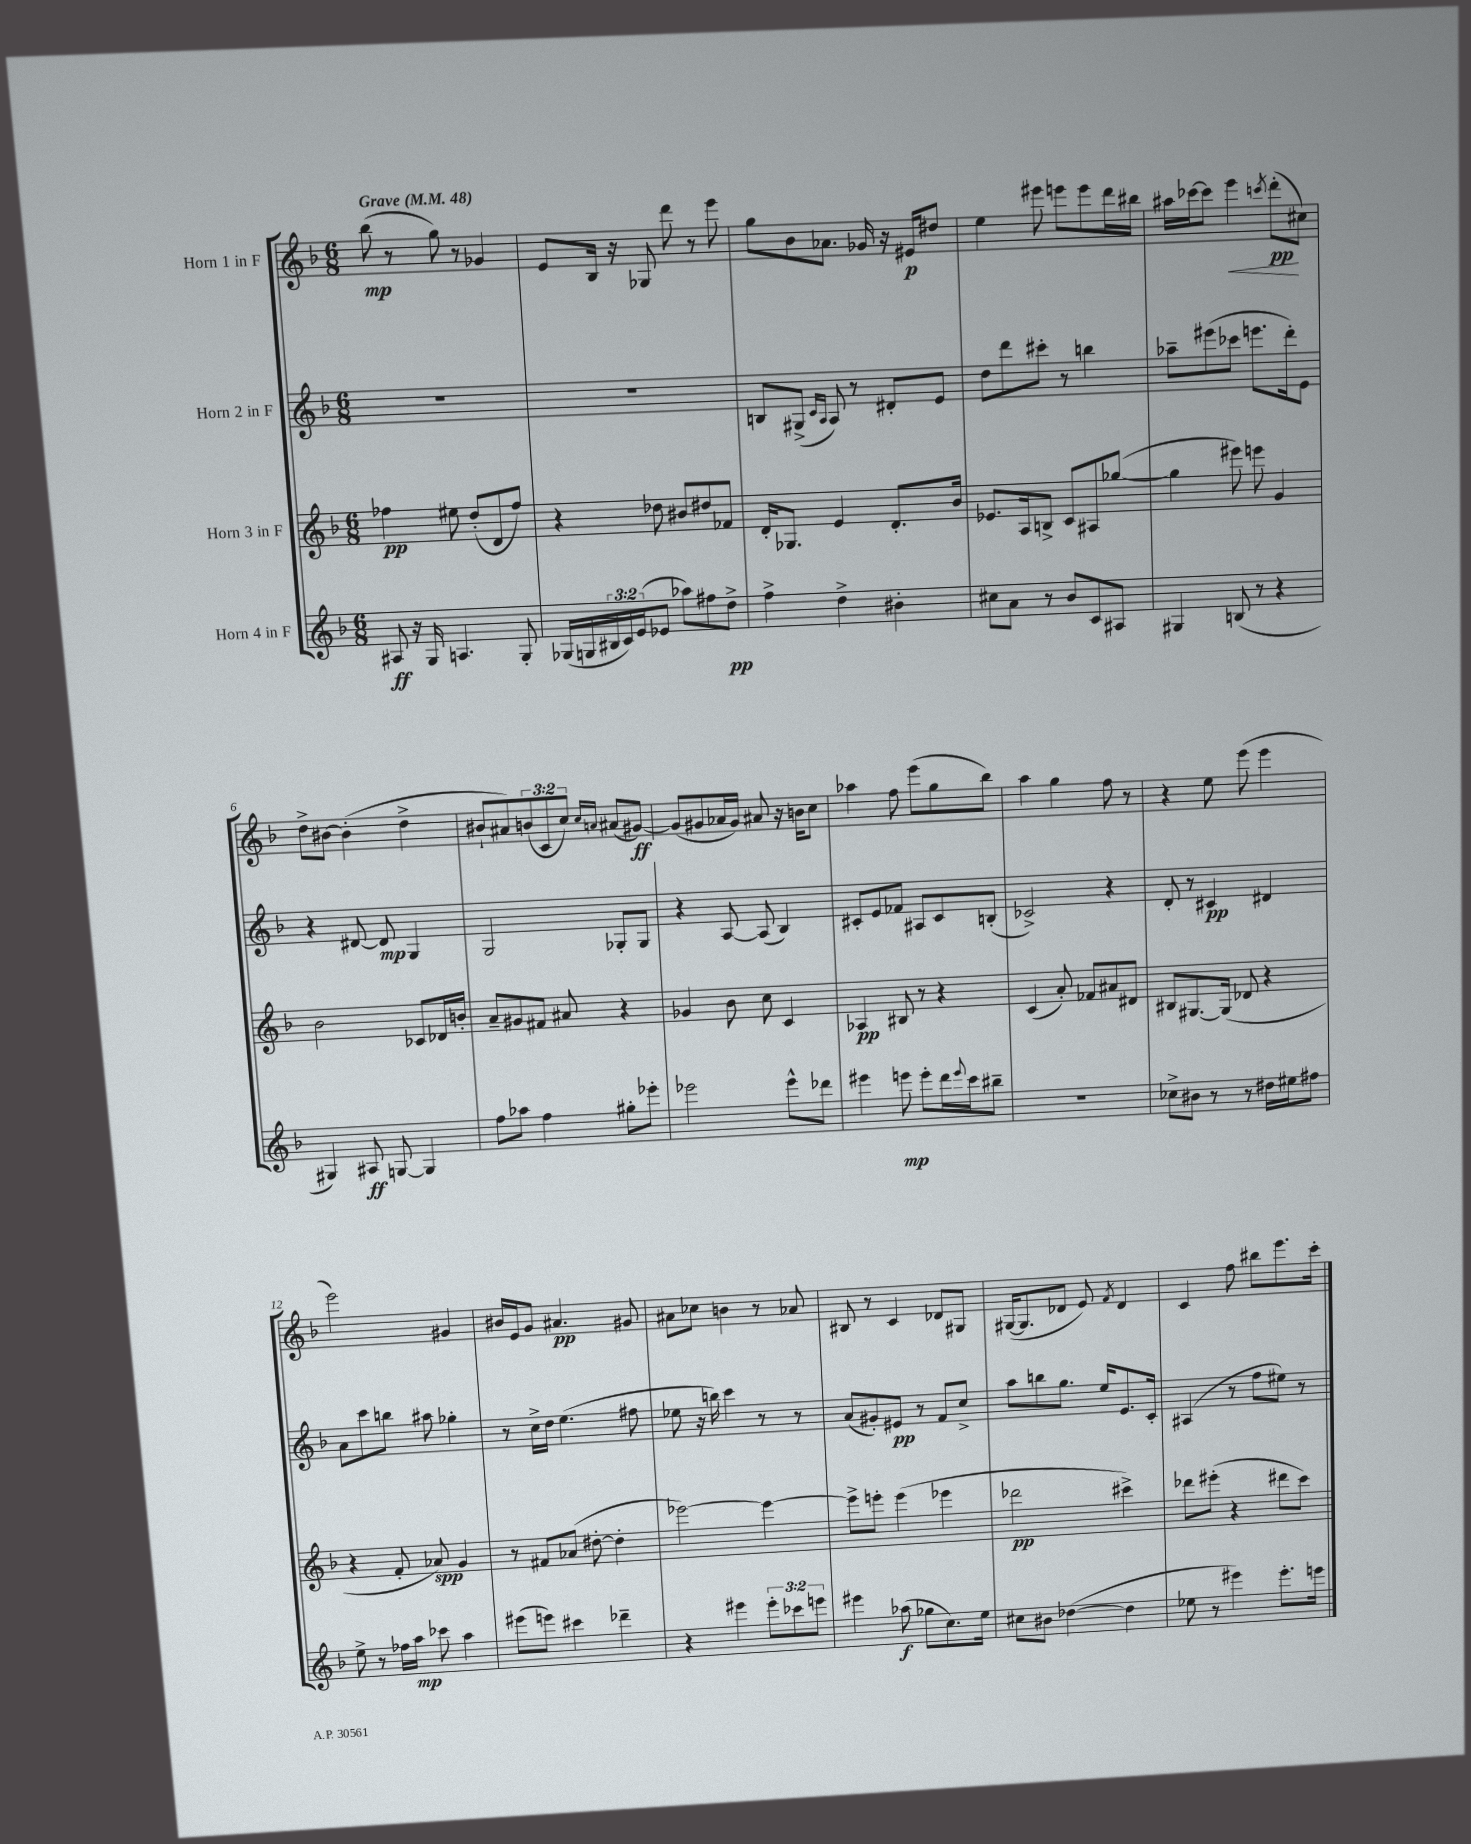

**kern	**dynam	**kern	**dynam	**kern	**dynam	**kern	**dynam
*part4	*part4	*part3	*part3	*part2	*part2	*part1	*part1
*staff4	*staff4	*staff3	*staff3	*staff2	*staff2	*staff1	*staff1
*I"Horn 4 in F	*	*I"Horn 3 in F	*	*I"Horn 2 in F	*	*I"Horn 1 in F	*
*clefG2	*	*clefG2	*	*clefG2	*	*clefG2	*
*k[b-]	*	*k[b-]	*	*k[b-]	*	*k[b-]	*
*M6/8	*	*M6/8	*	*M6/8	*	*M6/8	*
*MM48	*	*MM48	*	*MM48	*	*MM48	*
=1	=1	=1	=1	=1	=1	=1	=1
!	!	!	!	!	!	!LO:TX:a:B:t=Grave	!
8A#X/	ff	4ff-X\	pp	2.r	.	(8bb-\	mp
16r	.	.	.	.	.	8r	.
16G/	.	.	.	.	.	.	.
4.An/	.	8ee#X\	.	.	.	8gg\)	.
.	.	(8dd'/L	.	.	.	8r	.
.	.	8d/	.	.	.	4g-X/	.
8G'/	.	8ff-/J)	.	.	.	.	.
=2	=2	=2	=2	=2	=2	=2	=2
(16G-X/LL	.	4r	.	2.r	.	8e/L	.
16Gn/	.	.	.	.	.	.	.
24B#X/	.	.	.	.	.	16B-/Jk	.
24c/)	.	.	.	.	.	.	.
.	.	.	.	.	.	16r	.
(24e/J	.	.	.	.	.	.	.
8e-X/J	.	8dd-X\	.	.	.	8G-X/	.
8aa-X\L)	.	8b#X/L	.	.	.	8ddd\	.
8ff#X\	.	8dd#X/	.	.	.	8r	.
8dd^\J	pp	8f-X/J	.	.	.	8eee\	.
=3	=3	=3	=3	=3	=3	=3	=3
4ff^\	.	16d'/KL	.	8Bn/L	.	8gg\L	.
.	.	8.G-X/J	.	.	.	.	.
.	.	.	.	(8G#X^/J	.	8b-\	.
.	.	.	.	16qqc/LL	.	.	.
.	.	.	.	16qqA/JJ	.	.	.
4dd^\	.	4e/	.	8A/)	.	8.a-X\J	.
.	.	.	.	8r	.	.	.
.	.	.	.	.	.	16g-X/	.
4b#X'\	.	8.d'/L	.	8d#X'/L	.	16r	.
.	.	.	.	.	.	16e#X/KL	p
.	.	.	.	8e/J	.	8dd#X/J	.
.	.	16b-/Jk	.	.	.	.	.
=4	=4	=4	=4	=4	=4	=4	=4
8cc#X\L	.	8.e-X/L	.	8dd\L	.	4ee\	.
8a\J	.	.	.	8ddd\	.	.	.
.	.	16A/k	.	.	.	.	.
8r	.	8Bn^/J	.	8ccc#X'\J	.	8eee#X\	.
8b-/L	.	8c/L	.	8r	.	8eeen\L	.
8c/	.	8A#X/	.	4bbn\	.	8eee\	.
8A#X/J	.	([8gg-X/J	.	.	.	16ddd\L	.
.	.	.	.	.	.	16bb#X\JJ	.
=5	=5	=5	=5	=5	=5	=5	=5
4G#X/	.	4gg-\]	.	8aa-X~\L	.	16aa#X\LL	.
.	.	.	.	.	.	[16ccc-X\J	.
.	.	.	.	(8eee#X\	.	8ccc-\J]	.
!	!	!	!	!	!	!	!LO:HP:b
(8Bn/	.	8eee#X\)	.	8ccc-X\J	.	4eee\	<
8r	.	8eeen\	.	8.eeen\L	.	.	.
.	.	.	.	.	.	8qcccn/	.
4r	.	4g/	.	.	.	(8ddd'\L	pp
.	.	.	.	16ddd'\k)	.	.	.
.	.	.	.	8e\J	.	8cc#X\J)	[
!!LO:LB:g=z
=6	=6	=6	=6	=6	=6	=6	=6
4G#X/)	.	2b-\	.	4r	.	8dd^\L	.
.	.	.	.	.	.	[8b#X\J	.
8A#X/	ff	.	.	[8d#X/	.	(4b#'\]	.
[8Gn/	.	.	.	8d#/]	mp	.	.
4G/]	.	8c-X/L	.	4G/	.	4dd^\	.
.	.	16d-X/L	.	.	.	.	.
.	.	16bn'/JJ	.	.	.	.	.
=7	=7	=7	=7	=7	=7	=7	=7
8ff\L	.	8a~/L	.	2G/	.	8b#X`/L	.
8aa-X\J	.	8g#X/	.	.	.	8a#X/)	.
4ff\	.	8f#X/J	.	.	.	(12bn/	.
.	.	.	.	.	.	12c/	.
.	.	8a#X/	.	.	.	.	.
.	.	.	.	.	.	12cc/J)	.
.	.	.	.	.	.	16qqcc/LL	.
.	.	.	.	.	.	16qqan/JJ	.
8gg#X'\L	.	4r	.	8G-X'/L	.	(8a#X/L	.
8eee-X'\J	.	.	.	8G-/J	.	[8g#X/J)	ff
=8	=8	=8	=8	=8	=8	=8	=8
2eee-X\	.	4g-X/	.	4r	.	(8g#/L]	.
.	.	.	.	.	.	8g#X/	.
.	.	8b-\	.	[8A/	.	16a-X/L	.
.	.	.	.	.	.	16g#/JJ)	.
.	.	8cc\	.	(8A/]	.	8a#X/	.
8eee-^^\L	.	4c/	.	4B-/)	.	16r	.
.	.	.	.	.	.	16bn\KL	.
8ddd-X\J	.	.	.	.	.	8cc\J	.
=9	=9	=9	=9	=9	=9	=9	=9
4eee#X\	.	4A-X/	pp	8c#X'/L	.	4aa-X\	.
.	.	.	.	8e/	.	.	.
8eeen\	mp	8B#X/	.	8f-X/J	.	8ff\	.
8eee'\L	.	8r	.	8A#X/L	.	(8eee\L	.
16ddd\L	.	4r	.	8c#/	.	8gg\	.
8qqeee/	.	.	.	.	.	.	.
16ccc\J	.	.	.	.	.	.	.
8bb#X~\J	.	.	.	(8Bn'/J	.	8bb-\J)	.
=10	=10	=10	=10	=10	=10	=10	=10
2.r	.	(4c/	.	2c-X^/)	.	4aa\	.
.	.	8a'/)	.	.	.	4gg\	.
.	.	8f-X/L	.	.	.	.	.
.	.	8a#X/	.	4r	.	8ff\	.
.	.	8d#X/J	.	.	.	8r	.
=11	=11	=11	=11	=11	=11	=11	=11
8cc-X^\L	.	8B#X/L	.	8d'/	.	4r	.
8b#X\J	.	[8.G#X/	.	8r	.	.	.
8r	.	.	.	4c#X/	pp	8ee\	.
.	.	(16G#/Jk]	.	.	.	.	.
8r	.	8d-X/	.	.	.	(8eee\	.
16dd#X\LL	.	4r	.	4d#X/	.	4eee\	.
16ee#X\J	.	.	.	.	.	.	.
8ff#X\J	.	.	.	.	.	.	.
!!LO:LB:g=z
=12	=12	=12	=12	=12	=12	=12	=12
8ee^\	.	4r	.	8a\L	.	2eee\)	.
8r	.	.	.	8ccc\	.	.	.
16ff-X\LL	.	8f'/	.	8bbn\J	.	.	.
16aa\JJ	mp	.	.	.	.	.	.
8ccc-X\	.	8a-X/)	spp	8aa#X\	.	.	.
4aa\	.	4g/	.	4gg-X'\	.	4g#X/	.
=13	=13	=13	=13	=13	=13	=13	=13
(8eee#X\L	.	8r	.	8r	.	16b#X/LL	.
.	.	.	.	.	.	16e/J	.
8eeen\J)	.	8f#X/L	.	16cc^\LL	.	8g/J	.
.	.	.	.	16dd\JJ	.	.	.
4ccc#X\	.	(8a-X/J	.	(4.ee\	.	4.a#X/	pp
.	.	[8dd#X'\	.	.	.	.	.
4ddd-X~\	.	4dd#'\]	.	.	.	.	.
.	.	.	.	8ff#X\	.	8g#X/	.
=14	=14	=14	=14	=14	=14	=14	=14
4r	.	[2eee-X\)	.	8ee-X\	.	8a#X\L	.
.	.	.	.	16r	.	8cc-X\J	.
.	.	.	.	16bbn\)	.	.	.
4eee#X\	.	.	.	4ccc\	.	4bn\	.
12eee#'\L	.	4eee-\_	.	8r	.	8r	.
12ccc-X\	.	.	.	.	.	.	.
.	.	.	.	8r	.	8a-X/	.
12eeen\J	.	.	.	.	.	.	.
=15	=15	=15	=15	=15	=15	=15	=15
4eee#X\	.	8eee-^\L]	.	(8a/L	.	8B#X/	.
.	.	8eeen'\J	.	8g#X'/)	.	8r	.
(8aa-X\	f	(4eee\	.	8e#X/J	pp	4c/	.
8gg-X\L	.	.	.	8r	.	.	.
8.cc\)	.	4eee-X\	.	8f/L	.	8d-X/L	.
.	.	.	.	8cc^/J	.	8G#X/J	.
16ee\Jk	.	.	.	.	.	.	.
=16	=16	=16	=16	=16	=16	=16	=16
8cc#X\L	.	2ddd-X\	pp	8aa\L	.	([16G#X/KL	.
.	.	.	.	.	.	8.G#/]	.
8b#X\J	.	.	.	8bbn\	.	.	.
([4dd-X\	.	.	.	8.gg\J	.	8d-X/J	.
.	.	.	.	.	.	8e/)	.
.	.	.	.	16ee/KL	.	.	.
.	.	.	.	.	.	8qf/	.
4dd-\]	.	4ccc#X^\)	.	8.e/	.	4d-/	.
.	.	.	.	16c'/Jk	.	.	.
=17	=17	=17	=17	=17	=17	=17	=17
8ee-X\	.	8ddd-X\L	.	(4A#X/	.	4c/	.
8r	.	(8eee#X'\J	.	.	.	.	.
4eee#X\)	.	4r	.	8r	.	8ff\	.
.	.	.	.	8ff\L	.	8bb#X\L	.
8.eee#'\L	.	8ddd#X\L	.	8ee#X\J)	.	8.eee\	.
.	.	8ccc\J)	.	8r	.	.	.
16eeen\Jk	.	.	.	.	.	16ccc'\Jk	.
==	==	==	==	==	==	==	==
*-	*-	*-	*-	*-	*-	*-	*-
